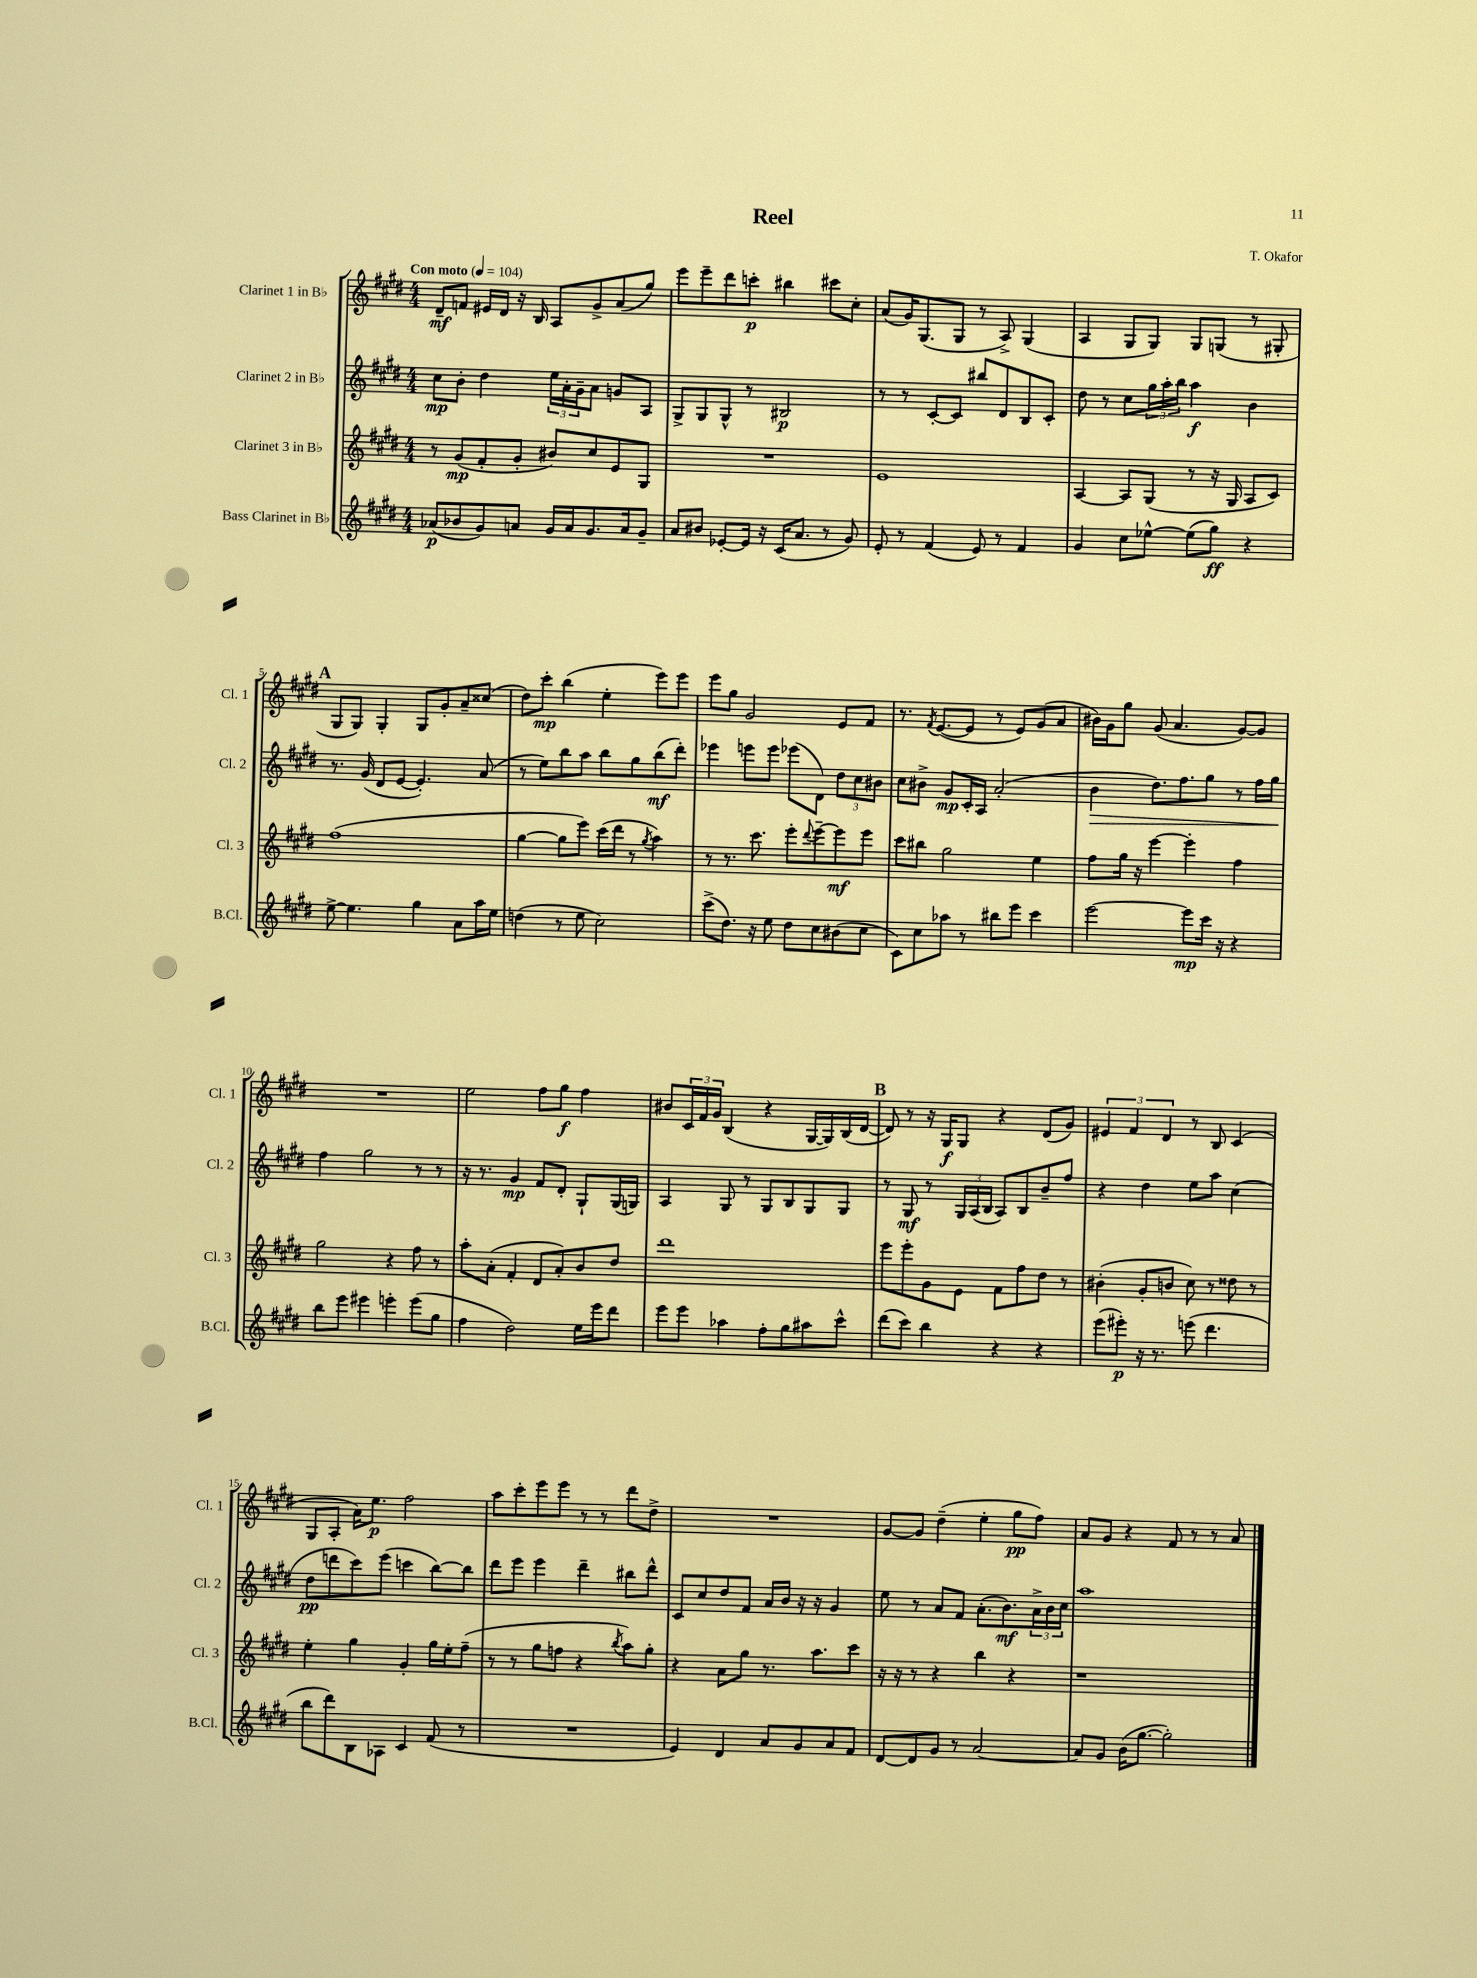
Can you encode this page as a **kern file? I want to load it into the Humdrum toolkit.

**kern	**kern	**kern	**kern
*staff4	*staff3	*staff2	*staff1
*clefG2	*clefG2	*clefG2	*clefG2
*k[f#c#g#d#]	*k[f#c#g#d#]	*k[f#c#g#d#]	*k[f#c#g#d#]
*M4/4	*M4/4	*M4/4	*M4/4
*MM104	*MM104	*MM104	*MM104
(8a-/L	8r	8cc#\L	8d#~/L
8b-/	(8g#/L	8b'\J	8f/J
8g#/)	8f#'/	4dd#\	16e#/LL
.	.	.	16d#/JJ
8a/J	8g#'/J	.	16r
.	.	.	16B/
16g#/LL	8b#/L)	24ee\LL	8A/L
.	.	24a'\	.
16a/J	.	.	.
.	.	24g#~\J	.
8.g#/	8cc#/	8a\J	8g#^/
.	8e/	8g/L	(8a/
16a/k	.	.	.
8g#~/J	8G#/J	8A/J	8gg#/J)
=	=	=	=
8a/L	1r	8G#^/L	8eee\L
8b#/J	.	8G#/	8eee~\
[8e-'/L	.	8G#^^/J	8ddd#\
16e-/]Jk	.	8r	8ccc'\J
16r	.	.	.
(16c#/LK	.	2B#/	4bb#\
8.a/J	.	.	.
8r	.	.	8ccc#\L
8g#/)	.	.	8cc#'\J
=	=	=	=
8e'/	1e	8r	(8a/L
8r	.	8r	16g#/K)
.	.	.	(8.G#/
(4f#/	.	[8c#'/L	.
.	.	8c#/]J	8G#/J
8e/)	.	8bb#/L	8r
8r	.	8d#/	8A^/)
4f#/	.	8B/	(4G#/
.	.	8c#'/J	.
=	=	=	=
4g#/	[4A/	8dd#\	4A/
.	.	8r	.
8cc#\L	8A/]L	8cc#\L	8G#/L
[8ee-^^\J	(8G#/J	24gg#\L	8G#/J)
.	.	24aa'\	.
.	.	24bb\JJ	.
(8ee-\]L	8r	4aa\	8G#/L
8gg#\J)	16r	.	(8G/J
.	16G#/	.	.
4r	8A/L	4b\	8r
.	8c#/J)	.	8G#'/
=	=	=	=
[8ee^\	(1ff#	8.r	8G#/L
4.ee\]	.	.	8G#/J)
.	.	(16g#/	.
.	.	8d#/L	4G#'/
.	.	[8e/J	.
4gg#\	.	4.e'/])	8G#/L
.	.	.	8g#'/
8a\L	.	.	8a~/
16aa\L	.	(8a/	(8cc##/J
16ee\JJ	.	.	.
=	=	=	=
(4dd\	[4gg#\	8r	8dd#\L)
.	.	8ee\L)	8ccc#'\J
8r	8gg#\]L	8bb\	(4bb\
8ee\	8eee\J)	8aa\J	.
2cc#\)	(16ccc#\LL	8bb\L	4ee'\
.	16ddd#\JJ	.	.
.	8r	8gg#\	.
.	8qgg#/	.	.
.	4aa\)	(8bb\	8eee\L)
.	.	8ddd#'\J)	8eee\J
=	=	=	=
(8ccc#^\L	8r	4eee-\	8eee\L
8.dd#\J)	8.r	.	8gg#\J
.	.	8eee\L	2g#/
16r	8.ccc#\	.	.
8ee\	.	8eee\J	.
8dd#\L	8eee'\L	(8eee-\L	.
.	8qqddd#/	.	.
8cc#\	[8eee~\	8d#\J)	.
(8b#\	8eee\]	12dd#\L	8e/L
.	.	12cc#\	.
8cc#\J	8eee\J	.	8f#/J
.	.	12b#\J	.
=	=	=	=
8c#\L)	8ccc#\L	8cc#\L	8.r
8cc#\	8bb#\J	8b#^\J	.
.	.	.	8qf#/
.	.	.	([8.e/L
8aa-\J	2gg#\	8g#/L	.
8r	.	16c#'/L	8e/]J
.	.	16A/JJ	.
8bb#\L	.	(2a'/	8r
8eee\J	.	.	8e/L)
4ccc#\	4ee\	.	(8g#/
.	.	.	8a/J
=	=	=	=
[2eee\	8ff#\L	4b\	16b#\LL)
.	.	.	16g#\J
.	16gg#\Jk	.	8gg#\J
.	16r	.	.
.	[4eee\	8.dd#\L)	(8g#/
.	.	.	4.a/
.	.	8.ff#\	.
8eee\]L	4eee'\]	.	.
16ccc#\Jk	.	8gg#\J	.
16r	.	.	.
4r	4ff#\	8r	[8g#/L)
.	.	16ff#\LL	8g#/]J
.	.	16gg#\JJ	.
=	=	=	=
8bb\L	2gg#\	4ff#\	1r
8eee\J	.	.	.
4eee#\	.	2gg#\	.
4eee'\	4r	.	.
(8eee\L	8ff#\	8r	.
8gg#\J	8r	8r	.
=	=	=	=
4ff#\	8aa'\L	16r	2ee\
.	.	8.r	.
.	(8a'\J	.	.
2dd#\)	4f#'/	4g#/	.
.	8d#/L	8f#/L	8ff#\L
.	8a'/)	8d#'/J	8gg#\J
16ee\LL	8b/	8G#`/L	4ff#\
16eee\J	.	.	.
8ddd#\J	8dd#/J	(16G#/L	.
.	.	16G/JJ)	.
=	=	=	=
8eee\L	1ddd#	4A/	8b#/L
8eee\J	.	.	24c#/L
.	.	.	24f#/
.	.	.	24g#/JJ
4aa-\	.	8G#/	(4B/
.	.	8r	.
8ff#'\L	.	8G#/L	4r
8gg#\	.	8B/	.
8aa#\	.	8G#/	[16G#/LL
.	.	.	16G#/])
8ccc#^^\J	.	8G#/J	(16B/
.	.	.	[16d#/JJ
=	=	=	=
(8ddd#\L	8eee\L	8r	8d#/])
8ccc#\J)	8eee'\	8G#/	8r
4bb\	8g#\	8r	16r
.	.	.	16G#/LK
.	8e\J	24G#/LL	8G#/J
.	.	(24A/	.
.	.	24B/JJ	.
4r	8f#\L	8A/L)	4r
.	8ff#\	8B/	.
4r	8dd#\J	8b~/	(8d#/L
.	8r	8ff#/J	8g#/J)
=	=	=	=
(8eee\L	(4b#'\	4r	6e#/
8eee#'\J)	.	.	.
.	.	.	6f#/
16r	8g#'/L	4dd#\	.
8.r	.	.	.
.	.	.	6d#/
.	8b/J	.	.
(8eee\	8cc#\)	8ee\L	8r
4.ddd#\	8r	8aa\J	8B/
.	8dd##\	(4cc#\	(4c#/
.	8r	.	.
=	=	=	=
8bb\L	4ee'\	8dd#\L	8G#/L
8ddd#\)	.	8ddd\	8A'/J
8B\	4gg#\	8ccc#\)	16a\LK)
.	.	.	8.ee\J
8A-\J	.	(8eee\J	.
4c#/	4g#'/	4ccc\	2ff#\
(8f#/	16gg#\LL	[8bb\L)	.
.	16ee'\J	.	.
8r	(8ff#~\J	8bb\]J	.
=	=	=	=
1r	8r	8ddd#\L	8aa\L
.	8r	8eee\J	8ccc#'\
.	8gg#\L	4eee\	8eee\
.	8ff\J	.	8eee\J
.	4r	4ddd#~\	8r
.	.	.	8r
.	8qbb/	.	.
.	8aa\L)	8bb#\L	8ddd#\L
.	8gg#'\J	8ddd#^^\J	8dd#^\J
=	=	=	=
4e/)	4r	8c#/L	1r
.	.	8cc#/	.
4d#/	8a\L	8dd#/	.
.	8gg#\J	8f#/J	.
8a/L	8.r	16a/LL	.
.	.	16b/JJ	.
8g#/	.	16r	.
.	8.aa\L	16r	.
8a/	.	4g#/	.
8f#/J	8ccc#\J	.	.
=	=	=	=
[8d#/L	16r	8ee\	[8g#/L
.	16r	.	.
8d#/]	8r	8r	8g#/]J
8g#/J	4r	8a/L	(4dd#~\
8r	.	8f#/J	.
[2a/	4bb\	(8.a'\L	4ee'\
.	.	8.b\)	.
.	4r	.	8gg#\L
.	.	24a^\L	8ff#\J)
.	.	24b\	.
.	.	24cc#\JJ	.
=	=	=	=
8a/]L	1r	1aa	8a/L
8g#/J	.	.	8g#/J
(16b\LK	.	.	4r
[8.gg#\J	.	.	.
2gg#'\])	.	.	8f#/
.	.	.	8r
.	.	.	8r
.	.	.	8a/
==	==	==	==
*-	*-	*-	*-
